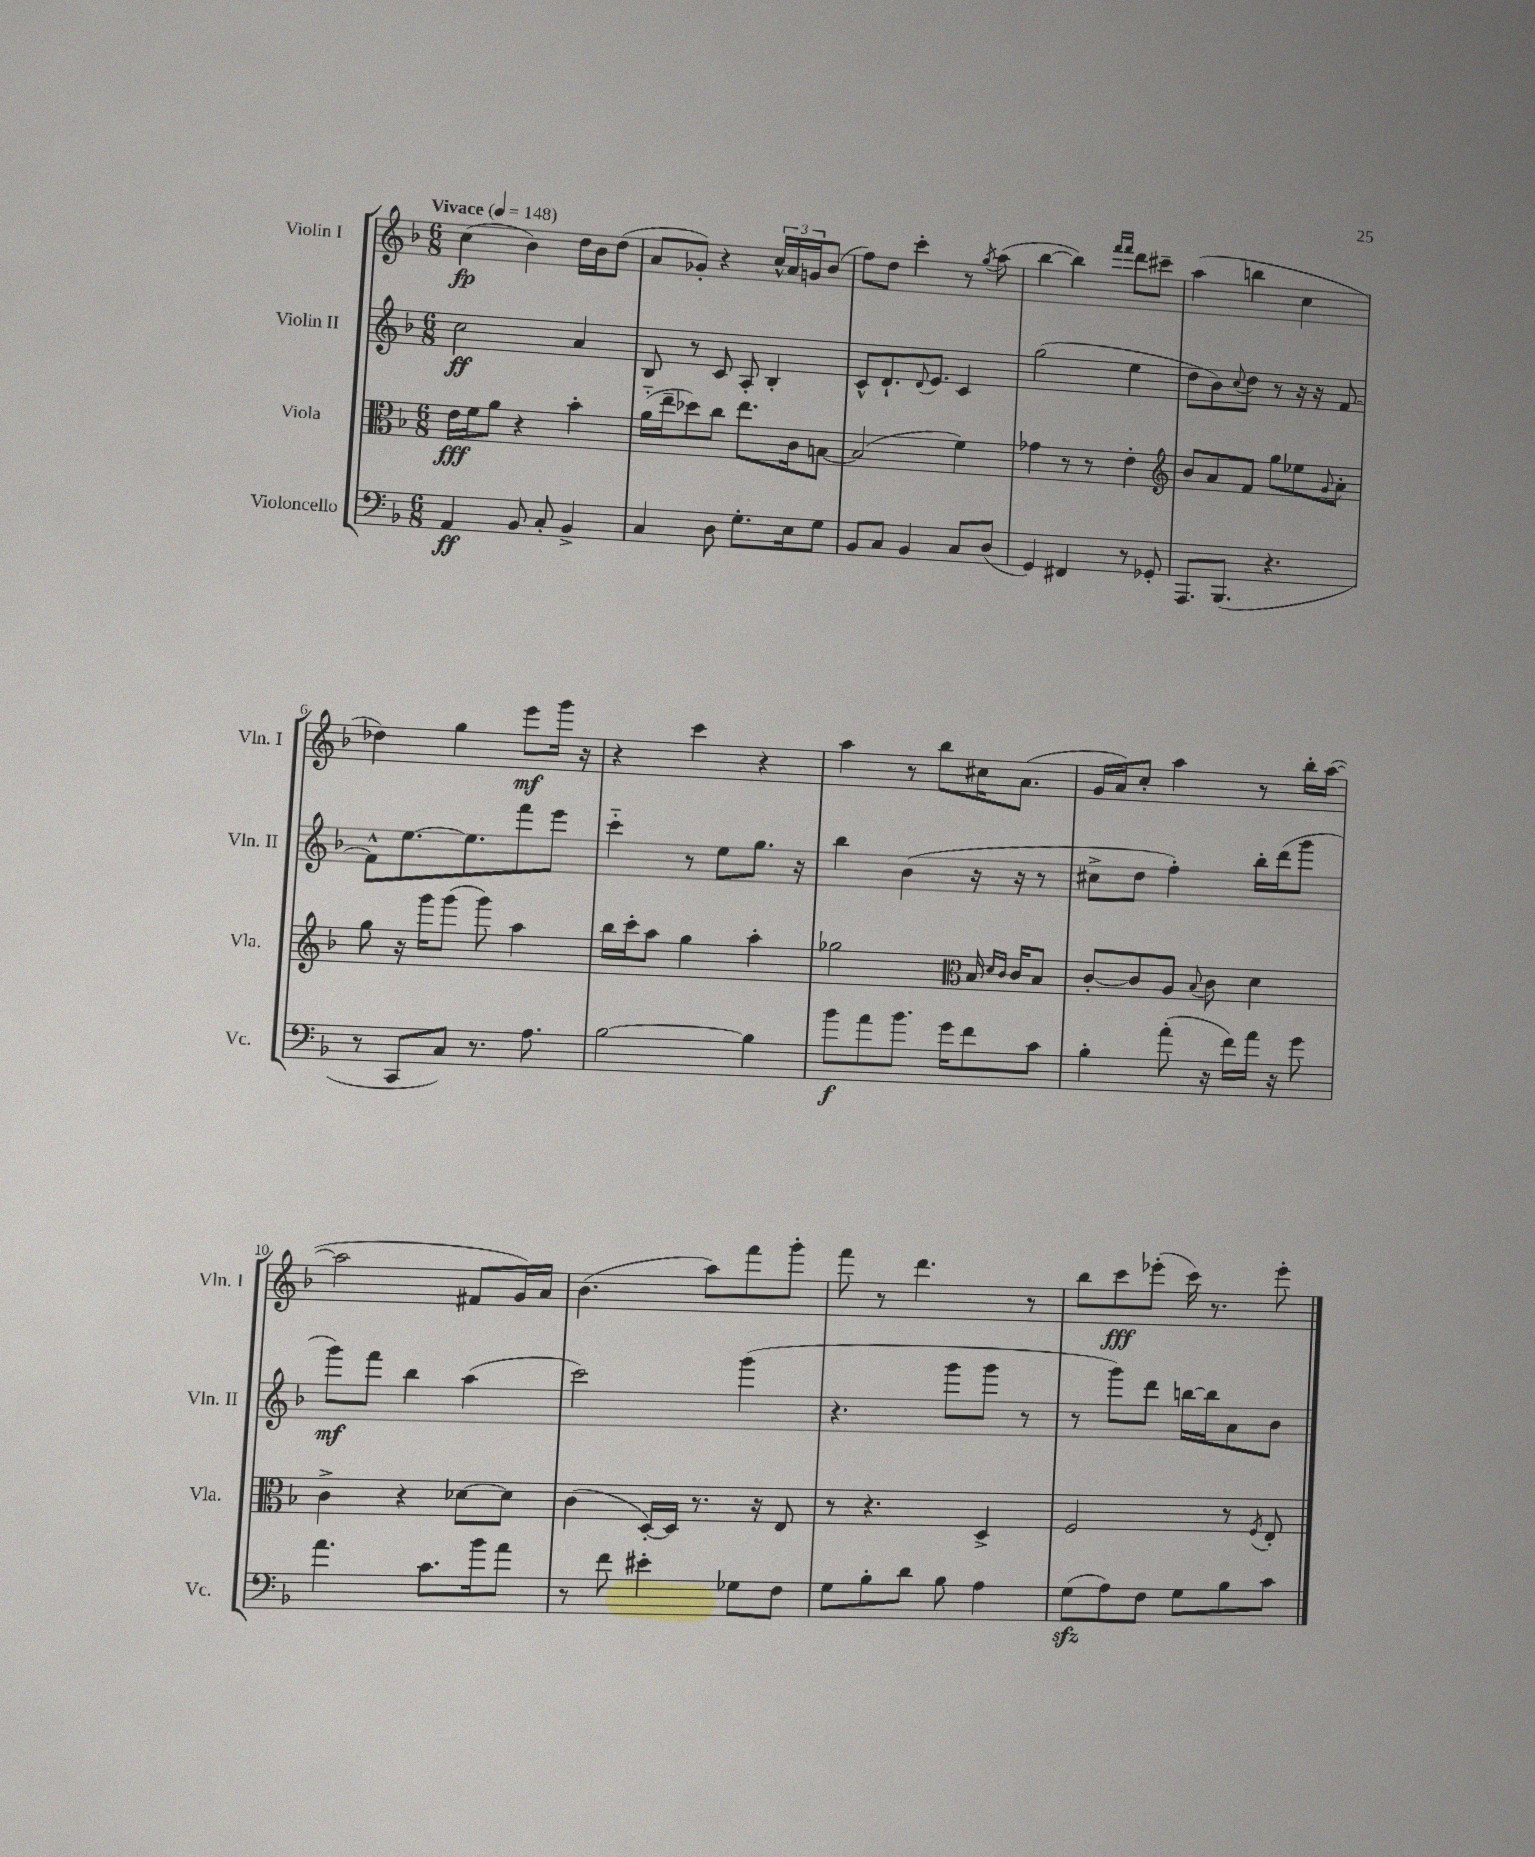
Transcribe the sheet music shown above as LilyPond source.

<<
\new StaffGroup <<
\new Staff = "s0" \with { instrumentName = "Violin I" shortInstrumentName = "Vln. I" } {
    \clef treble \key f \major \numericTimeSignature \time 6/8 \tempo "Vivace" 4 = 148
    c''4\fp( bes'4) d''16 bes'16 d''8( |
    a'8 ges'8-.) r4 \tuplet 3/2 { c''16-^ a'16 g'16 } bes'8( |
    f''8) d''8 c'''4-. r8 \acciaccatura { g''8 } a''8( |
    bes''4~ bes''4) \grace { f'''16 f'''16 } d'''8 cis'''8-- |
    a''4( b''4 c''4 |
    des''4) g''4 e'''8\mf g'''16 r16 |
    r4 c'''4 r4 |
    a''4 r8 bes''8 cis''16 a'8.( |
    g'16 a'16) c''8-. a''4 r8 bes''16-. a''16~( |
    a''2 fis'8 g'16) a'16 |
    bes'4.( a''8) f'''8 g'''8-. |
    f'''8 r8 d'''4. r8 |
    bes''8 c'''8\fff ees'''8-.( c'''16) r8. ees'''8-. \bar "|." |
}
\new Staff = "s1" \with { instrumentName = "Violin II" shortInstrumentName = "Vln. II" } {
    \clef treble \key f \major \numericTimeSignature \time 6/8
    c''2\ff a'4 |
    bes8 r8 c'8 a8-. bes4-. |
    c'8-^ d'8.-! \appoggiatura { d'8 } e'8. c'4 |
    g''2( e''4 |
    d''8 bes'8) \appoggiatura { c''8 } d''8 r8 r16 r16 f'8~ |
    f'8-^ e''8.~ e''8. f'''8 e'''8 |
    c'''4-_ r8 e''8 g''8. r16 |
    bes''4 bes'4( r16 r16 r8 |
    cis''8-> d''8 f''4-.) bes''16-. d'''16( g'''8 |
    g'''8\mf) f'''8 bes''4 a''4( |
    c'''2) g'''4( |
    r4. g'''8 g'''8 r8 |
    r8 g'''8) d'''8 b''16~ b''16 a'8 bes'8 \bar "|." |
}
\new Staff = "s2" \with { instrumentName = "Viola" shortInstrumentName = "Vla." } {
    \clef alto \key f \major \numericTimeSignature \time 6/8
    e'16\fff f'16 a'8 r4 bes'4-. |
    a'16-_( e''16-- des''8) c''8 e''8. c'16 b8~ |
    b2( f'4) |
    ges'4 r8 r8 e'4-. |
    \clef treble bes'8 a'8 f'8 g''8 ees''8 \appoggiatura { g'8 } a'8-. |
    g''8 r16 g'''16 g'''8( g'''8) a''4 |
    bes''16 c'''16-. a''8 g''4 a''4-. |
    ges''2 \clef alto bes16 \grace { d'16 c'16 } c'16 bes8 |
    c'8~-. c'8 a8 \appoggiatura { bes8 } c'8 d'4 |
    c'4-> r4 des'8~ des'8 |
    c'4( d16~-.) d16 r8. r16 e8 |
    r8 r4. d4-> |
    f2 r8 \acciaccatura { f8 } e8-. \bar "|." |
}
\new Staff = "s3" \with { instrumentName = "Violoncello" shortInstrumentName = "Vc." } {
    \clef bass \key f \major \numericTimeSignature \time 6/8
    a,4\ff bes,8 c8-. bes,4-> |
    c4 d8 g8.-. e16 g8 |
    bes,8 c8 bes,4 c8 d8( |
    g,4) fis,4 r8 ges,8-. |
    a,,8. bes,,8.( r4. |
    r8 c,8 c8) r8. a8. |
    bes2~ bes4 |
    bes'8\f a'8 bes'8. g'16 f'8 c'8 |
    bes4-. a'8-.( r16 f'16) a'16 r16 g'8 |
    a'4. c'8. bes'16 a'8 |
    r8 f'8 eis'4-. ges8 f8 |
    g8 bes8-. d'8 bes8 a4 |
    g8\sfz( a8) f8 g8 bes8 c'8 \bar "|." |
}
>>
>>
